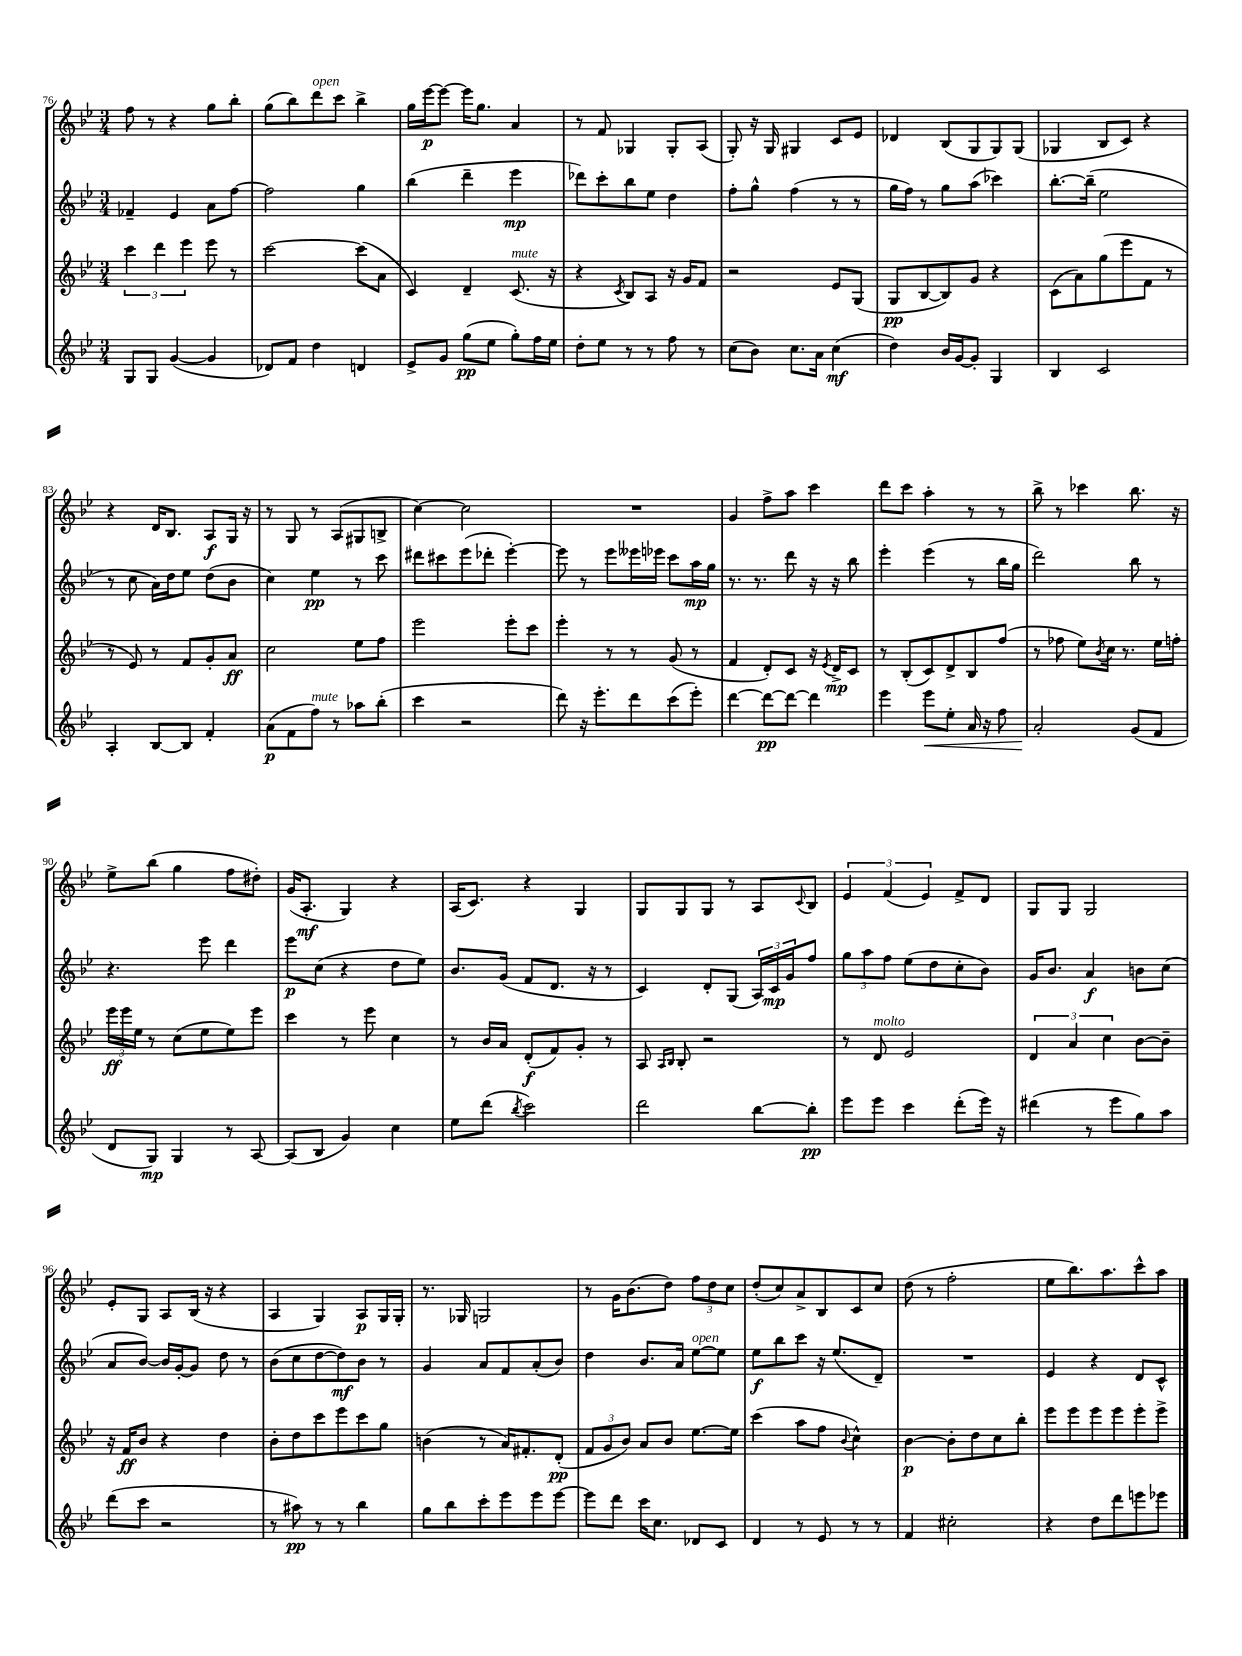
<<
\new StaffGroup <<
\new Staff = "s0" {
    \clef treble \key bes \major \numericTimeSignature \time 3/4
    f''8 r8 r4 g''8 bes''8-. |
    g''8( bes''8) d'''8^\markup { \italic "open" } c'''8 bes''4-> |
    g''16 ees'''16~\p ees'''8~ ees'''16 g''8. a'4 |
    r8 f'8 ges4 ges8-. a8( |
    g8-.) r16 g16 gis4 c'8 ees'8 |
    des'4 bes8( g8 g8) g8( |
    ges4 bes8 c'8) r4 |
    r4 d'16 bes8. a8\f g16 r16 |
    r8 g8 r8 a8( gis8 b8-> |
    c''4~) c''2 |
    R2. |
    g'4 f''8-> a''8 c'''4 |
    d'''8 c'''8 a''4-. r8 r8 |
    bes''8-> r8 ces'''4 bes''8. r16 |
    ees''8-> bes''8( g''4 f''8 dis''8-.) |
    g'16( a8.-.\mf g4) r4 |
    a16( c'8.) r4 g4 |
    g8 g8 g8 r8 a8 \appoggiatura { c'8 } bes8 |
    \tuplet 3/2 { ees'4 f'4( ees'4) } f'8-> d'8 |
    g8 g8 g2 |
    ees'8-. g8 a8 bes16( r16 r4 |
    a4 g4) a8\p g16 g16-. |
    r8. ges16 g2 |
    r8 g'16 bes'8.( d''8) \tuplet 3/2 { f''8 d''8 c''8 } |
    d''8-.( c''8) a'8-> bes8 c'8 c''8 |
    d''8( r8 f''2-. |
    ees''8 bes''8.) a''8. c'''8-^ a''8 \bar "|." |
}
\new Staff = "s1" {
    \clef treble \key bes \major \numericTimeSignature \time 3/4
    fes'4-- ees'4 a'8 f''8~ |
    f''2 g''4 |
    bes''4( d'''4-- ees'''4\mp |
    des'''8) c'''8-. bes''8 ees''8 d''4 |
    f''8-. g''8-^ f''4( r8 r8 |
    g''16 f''16) r8 g''8 a''8( ces'''4) |
    bes''8.~-. bes''16--( ees''2 |
    r8 c''8 a'16) d''16 ees''8 d''8( bes'8 |
    c''4) ees''4\pp r8 c'''8 |
    dis'''8 cis'''8 ees'''8( des'''8-. ees'''4~-.) |
    ees'''8 r8 ees'''8 eeses'''16 ees'''16 c'''8 a''16\mp g''16 |
    r8. r8. d'''8 r16 r16 bes''8 |
    ees'''4-. ees'''4( r8 bes''16 g''16 |
    d'''2) bes''8 r8 |
    r4. ees'''8 d'''4 |
    ees'''8\p c''8( r4 d''8 ees''8) |
    bes'8. g'16( f'8 d'8. r16 r8 |
    c'4) d'8-. g8( \tuplet 3/2 { a16) c'16\mp g'16 } f''8 |
    \tuplet 3/2 { g''8 a''8 f''8 } ees''8( d''8 c''8-. bes'8) |
    g'16 bes'8. a'4\f b'8 c''8( |
    a'8 bes'8~) bes'16 g'16~-. g'8 d''8 r8 |
    bes'8( c''8 d''8~ d''8\mf) bes'8 r8 |
    g'4 a'8 f'8 a'8-.( bes'8) |
    d''4 bes'8. a'16 ees''8~^\markup { \italic "open" } ees''8 |
    ees''8\f bes''8 c'''8 r16 ees''8.( d'8--) |
    R2. |
    ees'4 r4 d'8 c'8-^ \bar "|." |
}
\new Staff = "s2" {
    \clef treble \key bes \major \numericTimeSignature \time 3/4
    \tuplet 3/2 { c'''4 d'''4 ees'''4 } ees'''8 r8 |
    c'''2~ c'''8( a'8 |
    c'4) d'4-- c'8.^\markup { \italic "mute" }( r16 |
    r4 \acciaccatura { c'8 } bes8) a8 r16 g'16 f'8 |
    r2 ees'8 g8( |
    g8\pp bes8~ bes8) g'8 r4 |
    c'8( a'8) g''8( ees'''8 f'8 r8 |
    r8 ees'8) r8 f'8 g'8-. a'8\ff |
    c''2 ees''8 f''8 |
    ees'''2 ees'''8-. c'''8 |
    ees'''4-. r8 r8 g'8( r8 |
    f'4 d'8-.) c'8 r16 \acciaccatura { ees'8 } d'16->\mp c'8 |
    r8 bes8-.( c'8) d'8-> bes8 f''8( |
    r8 fes''8 ees''8) \acciaccatura { bes'8 } c''16 r8. ees''16 f''16-. |
    \tuplet 3/2 { ees'''16\ff ees'''16 ees''16 } r8 c''8( ees''8 ees''8) ees'''8 |
    c'''4 r8 ees'''8 c''4 |
    r8 bes'16 a'16 d'8-.\f( f'8) g'8-. r8 |
    a8 \grace { a16 bes16 } bes8-. r2 |
    r8 d'8^\markup { \italic "molto" } ees'2 |
    \tuplet 3/2 { d'4 a'4 c''4 } bes'8~ bes'8-- |
    r16 f'16\ff bes'8 r4 d''4 |
    bes'8-. d''8 c'''8 ees'''8 c'''8 g''8 |
    b'4( r8 a'16) fis'8.-. d'8-.\pp( |
    \tuplet 3/2 { f'8 g'8 bes'8) } a'8 bes'8 ees''8.~ ees''16 |
    c'''4( a''8 f''8 \appoggiatura { bes'8 } c''4-^) |
    bes'4~\p bes'8-. d''8 c''8 bes''8-. |
    ees'''8 ees'''8 ees'''8 ees'''8 ees'''8-. ees'''8-> \bar "|." |
}
\new Staff = "s3" {
    \clef treble \key bes \major \numericTimeSignature \time 3/4
    g8 g8 g'4~( g'4 |
    des'8) f'8 d''4 d'4 |
    ees'8-> g'8 g''8\pp( ees''8 g''8-.) f''16 ees''16 |
    d''8-. ees''8 r8 r8 f''8 r8 |
    c''8( bes'8) c''8. a'16 c''4\mf( |
    d''4) bes'16 g'16~ g'8-. g4 |
    bes4 c'2 |
    a4-. bes8~ bes8 f'4-. |
    a'8\p( f'8 f''8^\markup { \italic "mute" }) r8 aes''8 bes''8-.( |
    c'''4 r2 |
    d'''8) r16 ees'''8.-. d'''8 c'''8( ees'''8-.) |
    d'''4~ d'''8~\pp d'''8~ d'''4 |
    ees'''4 ees'''8\< ees''8-. a'16 r16 f''8 |
    a'2-.\! g'8( f'8 |
    d'8 g8\mp) g4 r8 a8~ |
    a8( bes8 g'4) c''4 |
    ees''8 d'''8( \acciaccatura { bes''8 } c'''2) |
    d'''2 bes''8~ bes''8-.\pp |
    ees'''8 ees'''8 c'''4 d'''8-.( ees'''16) r16 |
    dis'''4( r8 ees'''8 g''8) a''8 |
    d'''8( c'''8 r2 |
    r8 ais''8\pp) r8 r8 bes''4 |
    g''8 bes''8 c'''8-. ees'''8 ees'''8 ees'''8~ |
    ees'''8 d'''8 c'''16 c''8. des'8 c'8 |
    d'4 r8 ees'8 r8 r8 |
    f'4 cis''2-. |
    r4 d''8 d'''8 e'''8 ees'''8 \bar "|." |
}
>>
>>
\layout { \context { \Score currentBarNumber = #76 } }
